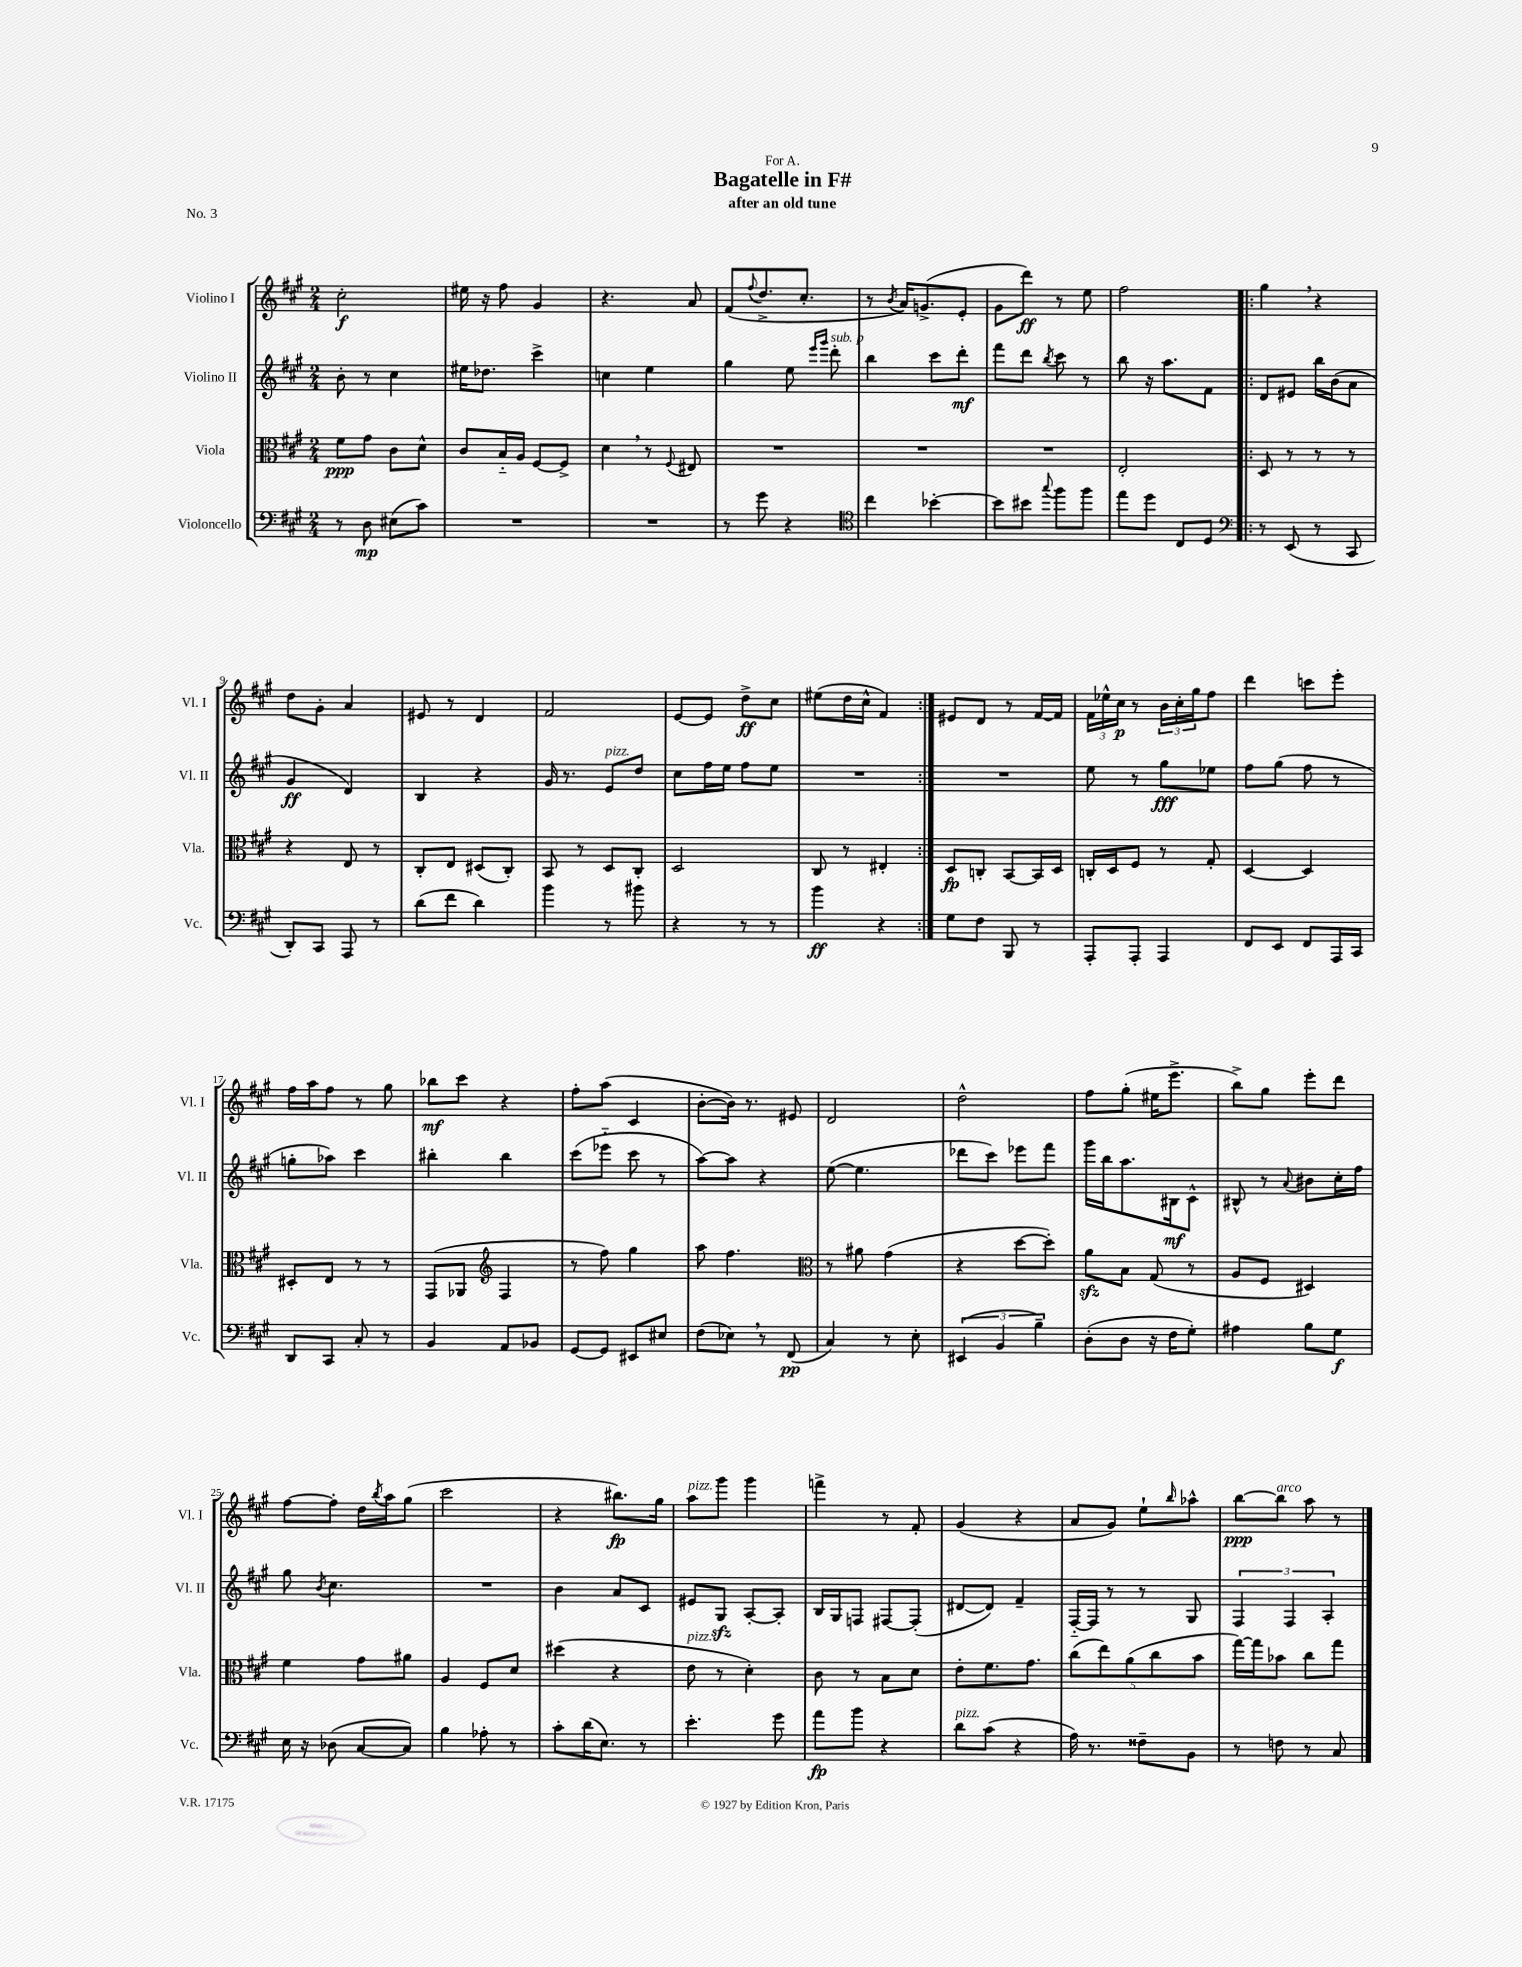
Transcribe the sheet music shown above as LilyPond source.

\header { title = "Bagatelle in F#" subtitle = "after an old tune" dedication = "For A." piece = "No. 3" }
<<
\new StaffGroup <<
\new Staff = "s0" \with { instrumentName = "Violino I" shortInstrumentName = "Vl. I" } {
    \clef treble \key a \major \numericTimeSignature \time 2/4
    cis''2-.\f |
    eis''16 r16 fis''8 gis'4 |
    r4. a'8 |
    fis'8( \appoggiatura { fis''8 } d''8.-> cis''8.-. |
    r8 \acciaccatura { b'8 } a'16) g'8.->( e'8-. |
    gis'8 d'''8\ff) r8 e''8 |
    fis''2 |
    \repeat volta 2 { gis''4 \breathe r4 |
    d''8 gis'8-. a'4 |
    eis'8 r8 d'4 |
    fis'2 |
    e'8~ e'8 d''8->\ff cis''8 |
    eis''8( d''16 cis''16-^ fis'4) | }
    eis'8 d'8 r8 fis'16~ fis'16 |
    \tuplet 3/2 { fis'16 ees''16-^ cis''16\p } r8 \tuplet 3/2 { b'16 cis''16-. gis''16 } fis''8 |
    d'''4 c'''8 e'''8-. |
    fis''16 a''16 fis''8 r8 gis''8 |
    bes''8\mf cis'''8 r4 |
    fis''8-. a''8( cis'4 |
    b'8~-. b'16) r8. eis'8 |
    d'2 |
    d''2-^ |
    fis''8 gis''8-.( eis''16 e'''8.-> |
    b''8->) gis''8 e'''8-. d'''8 |
    fis''8~ fis''8-. d''16 \acciaccatura { b''8 } a''16 gis''8( |
    cis'''2 |
    r4 bis''8.\fp) gis''16 |
    a''8^\markup { \italic "pizz." } gis'''8 gis'''4 |
    f'''4-> r8 fis'8-. |
    gis'4( r4 |
    a'8 gis'8) e''8-! \grace { b''16 } aes''8-^ |
    b''8~\ppp b''8^\markup { \italic "arco" } a''8 r8 \bar "|." |
}
\new Staff = "s1" \with { instrumentName = "Violino II" shortInstrumentName = "Vl. II" } {
    \clef treble \key a \major \numericTimeSignature \time 2/4
    b'8-. r8 cis''4 |
    eis''16 des''8. cis'''4-> |
    c''4 e''4 |
    gis''4 e''8 \grace { e'''16 gis'''16 } d'''8-.^\markup { \italic "sub. p" } |
    b''4 cis'''8 d'''8-.\mf |
    fis'''8 d'''8 \acciaccatura { b''8 } cis'''8 r8 |
    b''8 r16 a''8. fis'8 |
    \repeat volta 2 { d'8 eis'8 b''16 b'16( a'8 |
    gis'4\ff d'4) |
    b4 r4 |
    gis'16 r8. e'8^\markup { \italic "pizz." } d''8 |
    cis''8 fis''16 e''16 fis''8 e''8 |
    R2 | }
    R2 |
    e''8 r8 gis''8\fff ees''8 |
    fis''8 gis''8( fis''8 r8 |
    g''8-. aes''8) cis'''4 |
    bis''4-. bis''4 |
    cis'''8( ees'''8-_ cis'''8 r8 |
    a''8~) a''8 r4 |
    e''8~( e''4. |
    des'''8 cis'''8) ees'''8 fis'''8 |
    gis'''16 b''16 a''8. bis16\mf cis'8-^ |
    bis8-^ r8 \appoggiatura { a'8 } bis'8 cis''16-. fis''16 |
    gis''8 \acciaccatura { b'8 } cis''4. |
    R2 |
    b'4 a'8 cis'8 |
    eis'8 gis8\sfz a8~-. a8-. |
    b16 gis16 f8 fis8~ fis8-.( |
    dis'8~ dis'8) fis'4-- |
    fis16~-_ fis16 r8 r8 gis8 |
    \tuplet 3/2 { fis4 fis4 a4-. } \bar "|." |
}
\new Staff = "s2" \with { instrumentName = "Viola" shortInstrumentName = "Vla." } {
    \clef alto \key a \major \numericTimeSignature \time 2/4
    fis'8\ppp gis'8 cis'8 d'8-^ |
    cis'8 b16-_ a16 fis8~ fis8-> |
    d'4 \breathe r8 \appoggiatura { fis8 } eis8 |
    R2 |
    R2 |
    R2 |
    e2-. |
    \repeat volta 2 { d8 r8 r8 r8 |
    r4 e8 r8 |
    cis8-. e8 dis8( cis8-.) |
    b,8 r8 d8 cis8-. |
    d2 |
    cis8 r8 eis4-. | }
    d8\fp c8-. b,8~ b,16 d16 |
    c16-. d16 fis8 r8 gis8-. |
    d4~ d4 |
    dis8-. e8 r8 r8 |
    gis,8( aes,8 \clef treble fis4 |
    r8 fis''8) gis''4 |
    a''8 fis''4. |
    \clef alto r8 ais'8 gis'4( |
    r4 d''8~ d''8-.) |
    a'8\sfz b8 gis8( r8 |
    a8 fis8 dis4) |
    fis'4 gis'8 ais'8 |
    a4 fis8 d'8 |
    dis''4( r4 |
    e'8^\markup { \italic "pizz." } r8 d'4-.) |
    cis'8 r8 b8 d'8 |
    e'8-. fis'8. gis'8. |
    \tuplet 5/4 { cis''8( e''8) a'8( cis''8 b'8 } |
    gis''16~) gis''16 bes'8 cis''8 gis''8 \bar "|." |
}
\new Staff = "s3" \with { instrumentName = "Violoncello" shortInstrumentName = "Vc." } {
    \clef bass \key a \major \numericTimeSignature \time 2/4
    r8 d8\mp eis8( cis'8) |
    R2 |
    R2 |
    r8 gis'8 r4 |
    \clef tenor cis''4 bes'4~-. |
    bes'8 bis'8 \appoggiatura { gis''8 } fis''8 fis''8 |
    e''8 d''8 cis8 d8 |
    \repeat volta 2 { \clef bass r8 e,8( r8 cis,8 |
    d,8-.) cis,8 a,,8 r8 |
    d'8( fis'8 d'4) |
    b'4 r8 bis'8 |
    r4 r8 r8 |
    b'4\ff r4 | }
    gis8 fis8 b,,8 r8 |
    a,,8-. a,,8-. a,,4 |
    fis,8 e,8 fis,8 a,,16 cis,16 |
    d,8 cis,8 cis8-. r8 |
    b,4 a,8 bes,8 |
    gis,8~ gis,8 eis,8 eis8 |
    fis8( ees8) \breathe r8 fis,8\pp( |
    cis4) r8 e8-. |
    \tuplet 3/2 { eis,4( b,4 b4--) } |
    d8-.( d8 r16 fis16 gis8-.) |
    ais4 b8 gis8\f |
    e16 r16 des8( cis8~ cis8) |
    b4 aes8-. r8 |
    cis'8-. d'16( e8.) r8 |
    e'4.-. gis'8 |
    a'8\fp b'8 r4 |
    d'8^\markup { \italic "pizz." } cis'8( r4 |
    a16) r8. fisis8-- b,8 |
    r8 f8 r8 cis8 \bar "|." |
}
>>
>>
